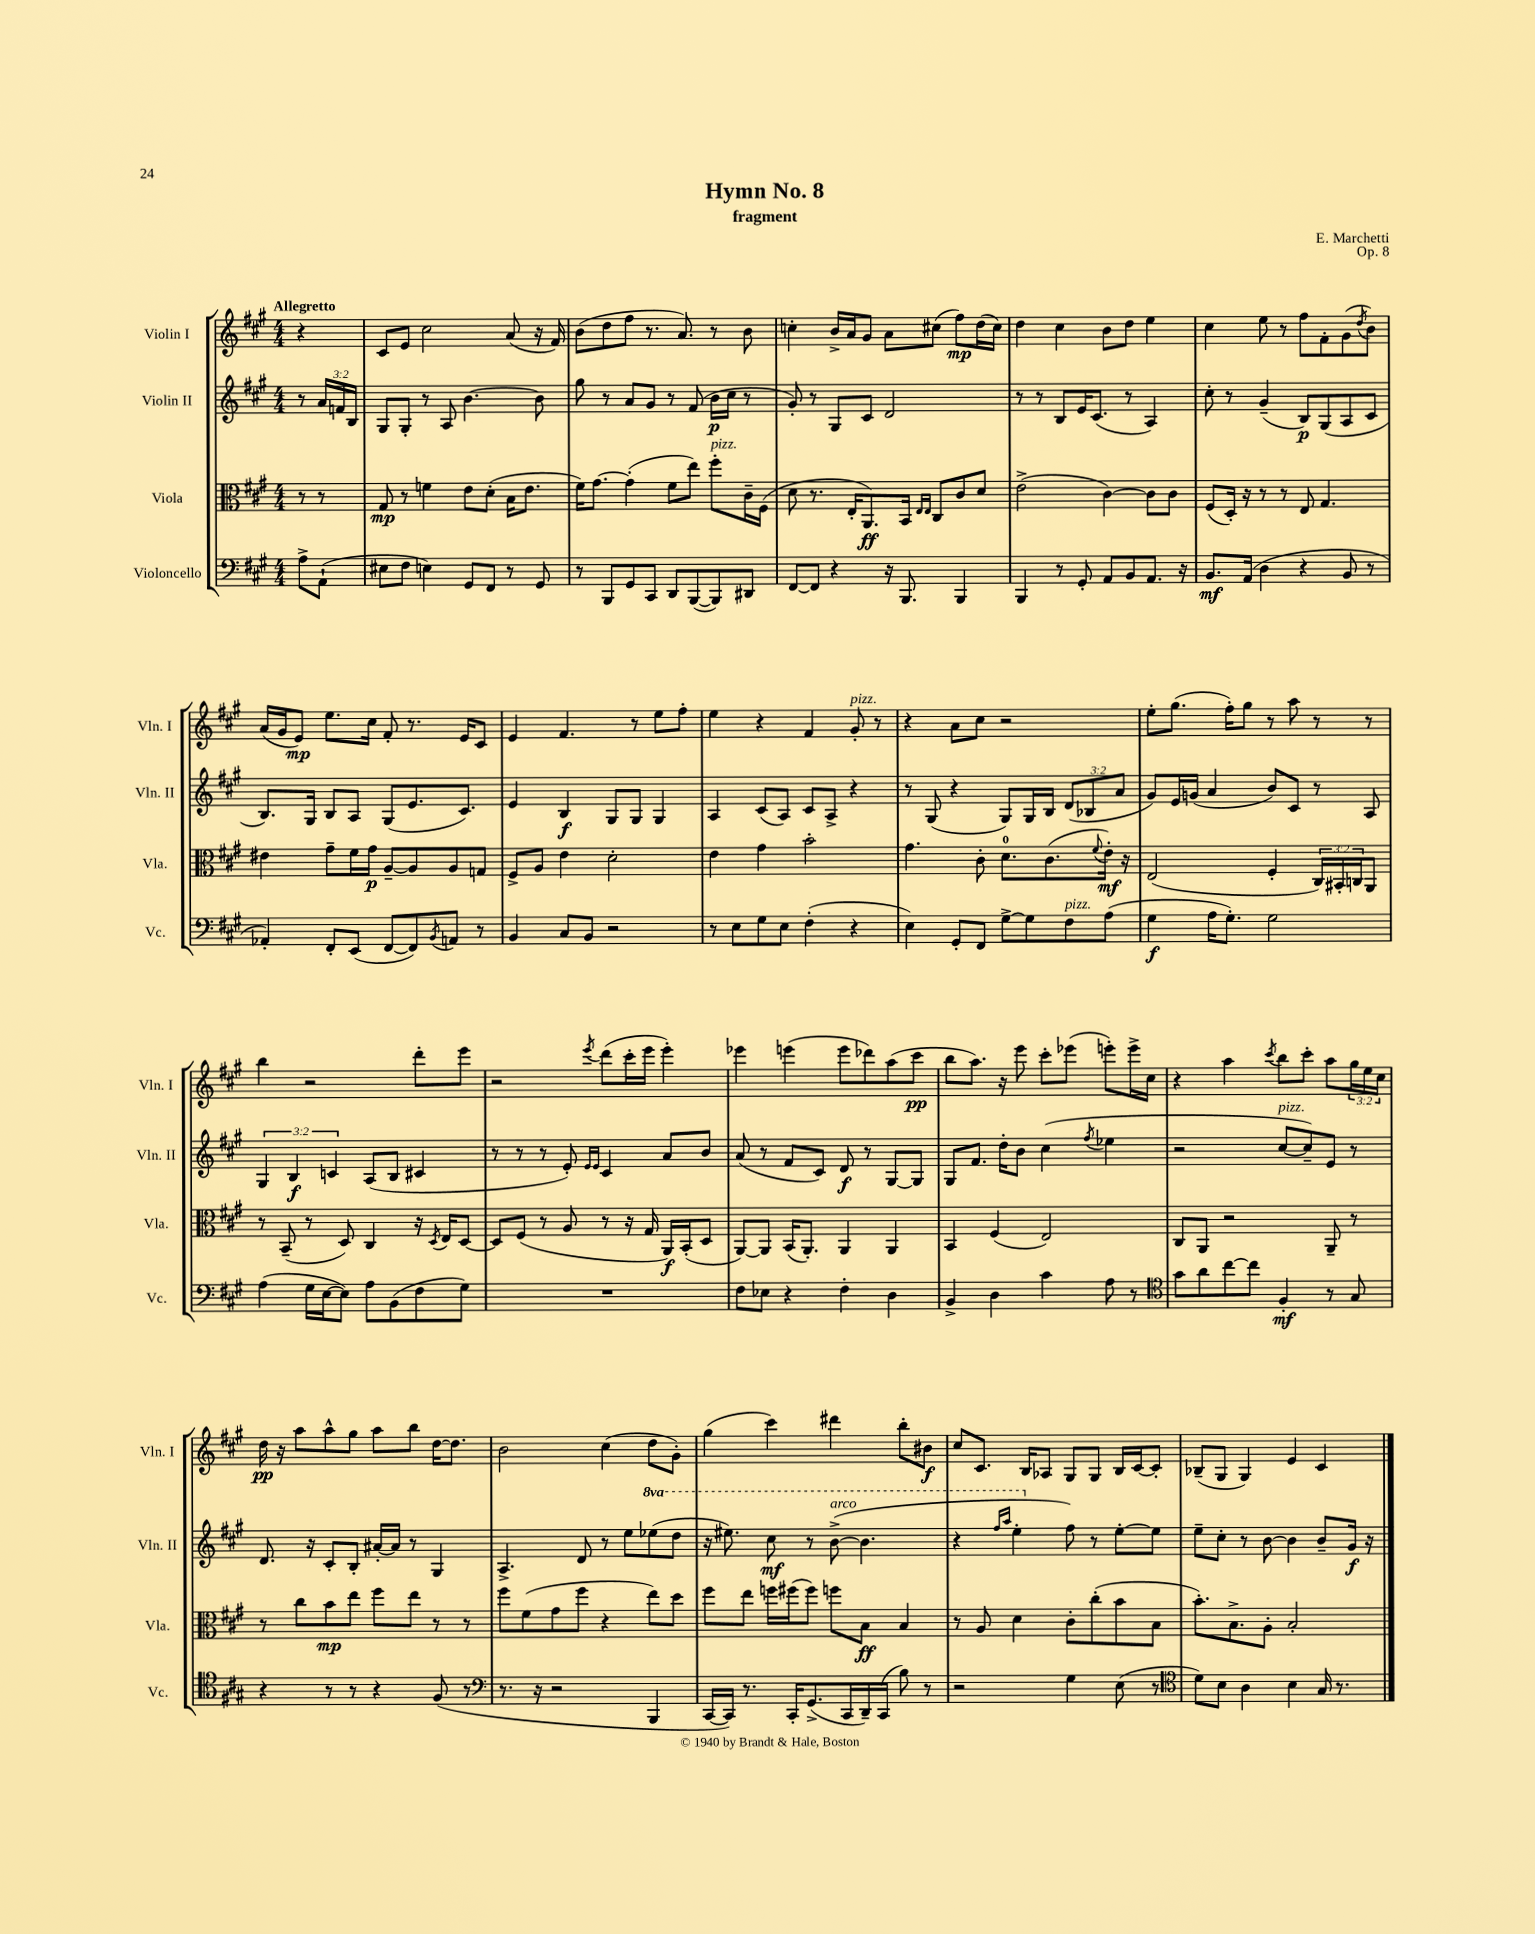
\header { title = "Hymn No. 8" composer = "E. Marchetti" subtitle = "fragment" opus = "Op. 8" }
<<
\new StaffGroup <<
\new Staff = "s0" \with { instrumentName = "Violin I" shortInstrumentName = "Vln. I" } {
    \clef treble \key a \major \numericTimeSignature \time 4/4 \override Staff.TupletNumber.text = #tuplet-number::calc-fraction-text \partial 4 \tempo "Allegretto"
    r4 |
    cis'8 e'8 cis''2 a'8( r16 fis'16) |
    b'8( d''8 fis''8 r8. a'8.) r8 b'8 |
    c''4-. b'16-> a'16 gis'8 a'8 cis''8( fis''8\mp) d''16( cis''16) |
    d''4 cis''4 b'8 d''8 e''4 |
    cis''4 e''8 r8 fis''8 fis'8-. gis'8( \acciaccatura { d''8 } b'8) |
    a'16( gis'16 e'8\mp) e''8. cis''16 fis'8-. r8. e'16 cis'8 |
    e'4 fis'4. r8 e''8 fis''8-. |
    e''4 r4 fis'4 gis'8-.^\markup { \italic "pizz." } r8 |
    r4 a'8 cis''8 r2 |
    e''8-. gis''8.( fis''16-.) gis''8 r8 a''8 r8 r8 |
    b''4 r2 d'''8-. e'''8 |
    r2 \acciaccatura { e'''8 } d'''8( cis'''16-. e'''16 e'''4-.) |
    ees'''4 e'''4( e'''8 des'''8) a''8( cis'''8\pp |
    b''8 a''8.) r16 e'''8 cis'''8-. ees'''8( e'''8-.) e'''16-> cis''16 |
    r4 a''4 \acciaccatura { cis'''8 } b''8 cis'''8-. a''8 \tuplet 3/2 { gis''16 e''16 cis''16 } |
    d''16\pp r16 a''8 a''8-^ gis''8 a''8 b''8 d''16~ d''8. |
    b'2 cis''4( d''8 gis'8-.) |
    gis''4( cis'''4) dis'''4 b''8-. bis'8\f |
    cis''8 cis'8. b16 aes8 gis8 gis8 b16 cis'16~ cis'8-. |
    bes8--( gis8 gis4) e'4 cis'4 \bar "|." |
}
\new Staff = "s1" \with { instrumentName = "Violin II" shortInstrumentName = "Vln. II" } {
    \clef treble \key a \major \numericTimeSignature \time 4/4 \override Staff.TupletNumber.text = #tuplet-number::calc-fraction-text \set Staff.ottavationMarkups = #ottavation-simple-ordinals \partial 4
    r8 \tuplet 3/2 { a'16 f'16 b16 } |
    gis8 gis8-. r8 a8 b'4.~ b'8 |
    gis''8 r8 a'8 gis'8 r8 fis'8( b'16\p cis''16 r8 |
    gis'8-.) r8 gis8 cis'8 d'2 |
    r8 r8 b8 e'16 cis'8.( r8 a4) |
    cis''8-. r8 gis'4--( b8\p) gis8( a8 cis'8 |
    b8.) gis16 b8 a8 gis8( e'8. cis'8.) |
    e'4 b4\f gis8 gis8 gis4 |
    a4 cis'8( a8) cis'8 a8-> r4 |
    r8 gis8( r4 gis8) gis16 b16 \tuplet 3/2 { d'8( bes8 a'8 } |
    gis'8) e'16 g'16( a'4 b'8) cis'8 r8 a8 |
    \tuplet 3/2 { gis4 b4\f c'4 } a8( b8 cis'4 |
    r8 r8 r8 e'8-.) \grace { e'16 e'16 } cis'4 a'8 b'8 |
    a'8( r8 fis'8 cis'8) d'8\f r8 gis8~ gis8 |
    gis8 fis'8. d''16-. b'8 cis''4( \acciaccatura { fis''8 } ees''4 |
    r2 cis''8~^\markup { \italic "pizz." } cis''8--) e'8 r8 |
    d'8. r16 cis'8-. b8-. ais'16~-. ais'16 r8 gis4 |
    a4.-> d'8 r8 e''8 \ottava #1 ees'''8( d'''8 |
    r16 eis'''8.) cis'''8\mf r8 b''8~->^\markup { \italic "arco" }( b''4. |
    r4 \grace { fis'''16 a'''16 } e'''4-. \ottava #0 fis''8) r8 e''8~-. e''8 |
    e''8-- cis''8-. r8 b'8~ b'4 b'8-- gis'16\f r16 \bar "|." |
}
\new Staff = "s2" \with { instrumentName = "Viola" shortInstrumentName = "Vla." } {
    \clef alto \key a \major \numericTimeSignature \time 4/4 \override Staff.TupletNumber.text = #tuplet-number::calc-fraction-text \partial 4
    r8 r8 |
    gis8\mp r8 f'4 e'8 d'8-.( b16 e'8. |
    fis'16) gis'8.~ gis'4-.( fis'8 e''8) fis''8-.^\markup { \italic "pizz." } cis'16-- fis16( |
    d'8 r8. e16-. a,8.\ff) b,16 \grace { e16 e16 } cis8 cis'8 d'8 |
    e'2->( cis'4~) cis'8 cis'8 |
    fis8( d16-.) r16 r8 r8 e8 gis4. |
    eis'4 gis'8-- fis'16 gis'16\p a8~-- a8 a8 g8 |
    fis8-> a8 e'4 d'2-. |
    e'4 gis'4 b'2-. |
    gis'4. cis'8-. d'8.-0 cis'8.( \appoggiatura { fis'8 } e'16-.\mf) r16 |
    e2( fis4-. \tuplet 3/2 { cis16) bis,16-. c16 } a,8 |
    r8 b,8--( r8 d8) cis4 r16 \acciaccatura { d8 } e16 d8~ |
    d8 fis8( r8 a8 r8 r16 gis16 a,16\f) b,16-.( d8 |
    a,8~) a,8 b,16( a,8.-.) a,4 a,4 |
    b,4 fis4( e2) |
    cis8 a,8 r2 a,8-- r8 |
    r8 cis''8 b'8\mp e''8 fis''8 e''8 r8 r8 |
    fis''8 fis'8( gis'8 fis''8 r4 e''8) d''8 |
    fis''8 e''8 f''16 fis''16( fis''8) f''8 b8\ff b4 |
    r8 a8 d'4 cis'8-. cis''8-.( b'8 b8 |
    b'8.-.) b8.-> a8-. b2-. \bar "|." |
}
\new Staff = "s3" \with { instrumentName = "Violoncello" shortInstrumentName = "Vc." } {
    \clef bass \key a \major \numericTimeSignature \time 4/4 \partial 4
    a8-> a,8-!( |
    eis8 fis8 e4) gis,8 fis,8 r8 gis,8 |
    r8 b,,8 gis,8 cis,8 d,8 b,,8~( b,,8) dis,8 |
    fis,8~ fis,8 r4 r16 b,,8. b,,4 |
    b,,4 r8 gis,8-. a,8 b,8 a,8. r16 |
    b,8.\mf a,16( d4 r4 b,8 r8 |
    aes,4-.) fis,8-. e,8( fis,8~ fis,8) \acciaccatura { b,8 } a,8 r8 |
    b,4 cis8 b,8 r2 |
    r8 e8 gis8 e8 fis4-.( r4 |
    e4) gis,8-. fis,8 gis8~-> gis8 fis8^\markup { \italic "pizz." } a8( |
    gis4\f a16 gis8.-.) gis2 |
    a4( gis16 e16~ e8) a8 b,8( fis8 gis8) |
    R1 |
    fis8 ees8 r4 fis4-. d4 |
    b,4-> d4 cis'4 a8 r8 |
    \clef tenor gis'8 a'8 cis''8~ cis''8 fis4-.\mf r8 gis8 |
    r4 r8 r8 r4 fis8( r8 |
    \clef bass r8. r16 r2 b,,4 |
    cis,16~ cis,16) r8. cis,16-. gis,8.->( cis,16 d,16--) cis,16( b8) r8 |
    r2 gis4 e8( r8 |
    \clef tenor d'8) b8 a4 b4 gis16 r8. \bar "|." |
}
>>
>>
\layout { \context { \Score \remove "Bar_number_engraver" } }
